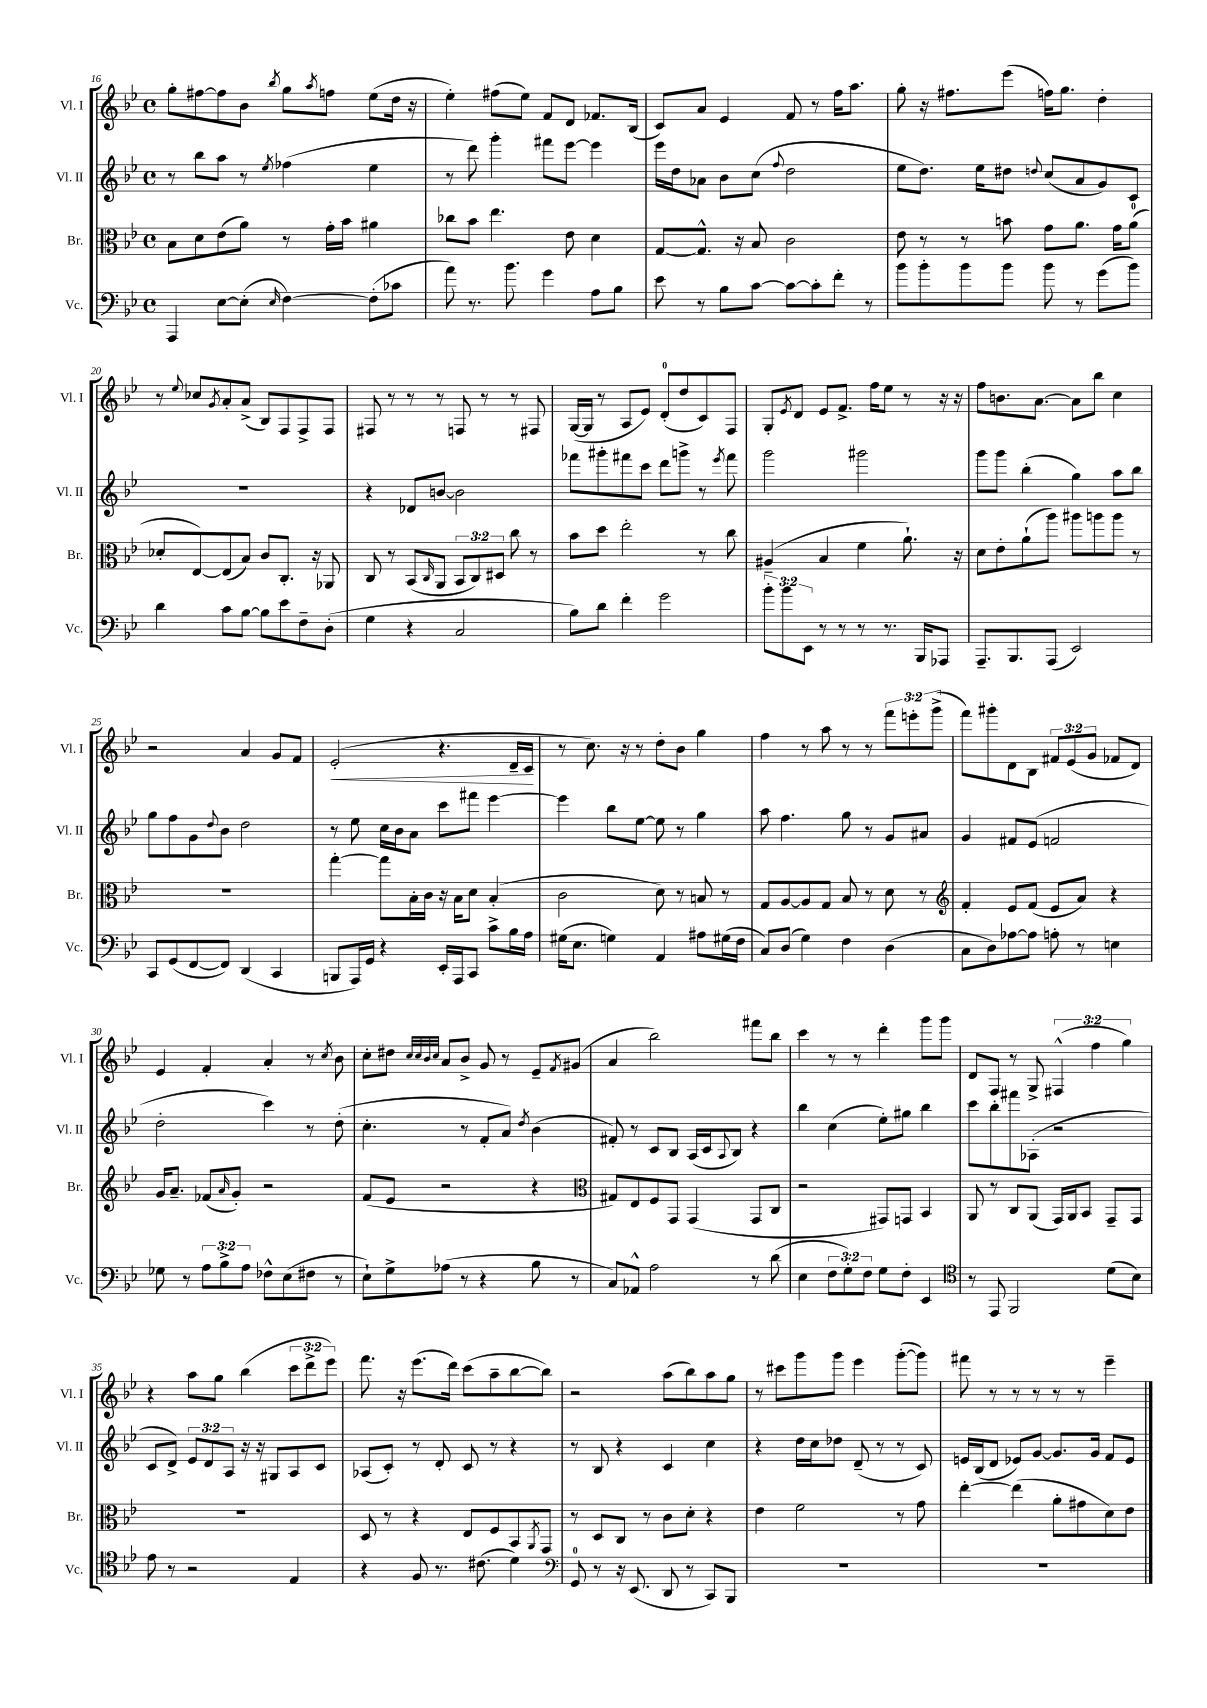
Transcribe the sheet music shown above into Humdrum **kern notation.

**kern	**kern	**kern	**kern
*staff4	*staff3	*staff2	*staff1
*clefF4	*clefC3	*clefG2	*clefG2
*k[b-e-]	*k[b-e-]	*k[b-e-]	*k[b-e-]
*M4/4	*M4/4	*M4/4	*M4/4
*met(c)	*met(c)	*met(c)	*met(c)
4AAA	8B-	8r	8gg'
.	8d	8bb-	[8ff#
[8E-	(8e-	8aa	8ff#]
(8E-']	8a)	8r	8b-
16qqE-	.	8qee-	8qbb-
[4F)	8r	(4ff-	8gg
.	.	.	8qaa
.	16g'	.	8ff
.	16b-	.	.
(8F']	4a#	4ee-	(8ee-
8c-	.	.	16dd
.	.	.	16r
=	=	=	=
8a)	8cc-	8r	4ee-')
8.r	8b-	8ddd)	.
.	4.ee-	4ggg'	(8ff#
8.b-	.	.	.
.	.	.	8ee-)
4g	.	8fff#	8f
.	8e-	[8eee-	8d
8A	4d	4eee-]	8.f-
8B-	.	.	.
.	.	.	(16B-
=	=	=	=
8e-	[8G	16eee-	8c)
.	.	16dd	.
8r	8.G^^]	8a-	8a
8B-	.	8b-	4e-
.	16r	.	.
[8c	8B-	(8cc	.
.	.	8qqff	.
8c_	2c	2dd	8f
8c']	.	.	8r
8f'	.	.	16ff
.	.	.	8.aa
8r	.	.	.
=	=	=	=
8b-	8e-	8ee-	8gg'
8b-'	8r	8.dd)	16r
.	.	.	8.ff#
8b-	8r	.	.
.	.	16ee-	.
8b-	8b	8dd#	(8eee-
.	.	8qqdd	.
8b-	8g	(8cc	16ff)
.	.	.	8.gg
8r	8.a	8a	.
(8g	.	8g)	4dd'
.	16g	.	.
8b-)	(8a	8c	.
=	=	=	=
4d	8d-'	1r	8r
.	.	.	8qqee-
.	[8E-)	.	8cc-
.	.	.	8qg
8c	(8E-]	.	8a'
[8B-	8B-)	.	(8a^
8B-]	8c	.	8B-)
8e-	8.C'	.	8F
8F~	.	.	8F^
.	16r	.	.
(8D'	8AA-	.	8F
=	=	=	=
4G	8C	4r	8F#
.	8r	.	8r
4r	(8BB-	8d-	8r
.	16qqC	.	.
.	8AA	[8b	8r
2C	12BB-	2b]	8F
.	12C)	.	.
.	.	.	8r
.	12D#	.	.
.	8cc	.	8r
.	8r	.	8F#
=	=	=	=
8B-)	8b-	8fff-	([16G
.	.	.	16G]
8d	8dd	8ggg#'	8r
4f'	2ee-'	8fff#	8A
.	.	8ccc	8e-)
2g	.	8ddd	(8d'
.	.	8ggg^	8dd
.	8r	8r	8c)
.	.	8qeee-	.
.	8cc	8fff#	8F
=	=	=	=
12b-'	(4A#~	2ggg	8G'
12b-	.	.	.
.	.	.	8qe-
.	.	.	8d
12EE-	.	.	.
8r	4B-	.	8e-
8r	.	.	8.f^
8r	4f	2ggg#	.
.	.	.	16ff
8.r	.	.	8ee-
.	8.a`)	.	8r
16BBB-	.	.	.
8AAA-	.	.	16r
.	16r	.	16r
=	=	=	=
8.AAA~	8d	8ggg	8ff
.	8e-'	8ggg	8.b
8.BBB-	.	.	.
.	(8a`	(4bb-'	.
.	.	.	[8.a
(8AAA	8aa)	.	.
2EE-)	8aa#	4gg)	8a]
.	8aa	.	8bb-
.	8aa	8aa	4cc
.	8r	8bb-	.
=	=	=	=
8CC	1r	8gg	2r
(8GG	.	8ff	.
[8FF	.	8g	.
.	.	8qqdd	.
8FF])	.	8b-	.
(4DD	.	2dd	4a
4CC	.	.	8g
.	.	.	8f
=	=	=	=
8BBB	[4gg'	8r	(2e-'
16AAA)	.	8ee-	.
16GG	.	.	.
4r	8gg]	16cc	.
.	.	16b-	.
.	16B-'	8a	.
.	16c	.	.
16EE-'	16r	8ccc	4.r
16AAA	16B-	.	.
8CC	8d	8fff#	.
8c^	(4B-'	[4eee-	.
16B-	.	.	16d~
16A	.	.	16c
=	=	=	=
(16G#	2c	4eee-]	8r
8.E-	.	.	.
.	.	.	8.cc)
4G)	.	8bb-	.
.	.	.	16r
.	.	[8ee-	8r
4AA	8d)	8ee-]	8dd'
.	8r	8r	8b-
8A#	8B	4gg	4gg
(16G#	8r	.	.
16F	.	.	.
=	=	=	=
8C)	8G	8aa	4ff
(8D	[8A	4.ff	.
4G)	8A]	.	8r
.	8G	.	8aa
4F	8B-	8gg	8r
.	8r	8r	8r
(4D	8d	8g	12fff
.	.	.	12eee'
.	8r	8a#	.
.	.	.	(12ggg^
=	=	=	=
*	*clefG2	*	*
8C	4f'	4g	8fff)
8D)	.	.	8ggg#'
[8A-	8e-	8f#	8d
8A-]	(8f	(8e-	8B-
8A'	8e-	2f	12f#
.	.	.	(12e-
8r	8a)	.	.
.	.	.	12g
4E	4r	.	8f-
.	.	.	8d)
=	=	=	=
8G-	16g	2dd'	4e-
.	8.a~	.	.
8r	.	.	.
12A	(8f-	.	4f'
12B-^	.	.	.
.	16qqa	.	.
.	8g')	.	.
12A	.	.	.
8F-^^	2r	4ccc)	4a'
(8E-	.	.	.
8F#	.	8r	8r
.	.	.	8qcc
8r	.	(8dd'	8b-
=	=	=	=
8E-`)	(8f	4.cc'	8cc'
8G^	8e-	.	8dd#
.	.	.	32qqcc
.	.	.	32qqcc
.	.	.	32qqb-
.	.	.	32qqcc
(8A-	2r	.	8a
8r	.	8r	8b-^
4r	.	8f'	8g
.	.	8a)	8r
.	.	8qdd	.
8B-	4r	(4b-	8e-~
.	.	.	8qf
8r	.	.	(8g#
=	=	=	=
*	*clefC3	*	*
8C)	8G#)	8f#')	4a
8AA-^^	8E-	8r	.
2A	8F	8c	2bb-)
.	8GG	8B-	.
.	(4GG	(16A	.
.	.	16c	.
.	.	8qqA	.
.	.	8B-)	.
8r	8GG	4r	8fff#
(8d	8C	.	8bb-
=	=	=	=
4E-	2r	4bb-	4ccc
12F	.	(4cc	8r
12G')	.	.	.
.	.	.	8r
12F	.	.	.
8G	8GG#)	8ee-')	4ddd'
8F'	8GG	8gg#	.
4EE-	4BB-	4bb-	8ggg
.	.	.	8ggg
=	=	=	=
*clefC4	*	*	*
8r	8AA	8ccc	8d
8EE-	8r	8bb-'	8F
2FF	8C	8fff#	8r
.	(8AA	(8A-'	8G^
.	16GG)	2r	(6F#^^
.	16AA	.	.
.	8BB-	.	.
.	.	.	6ff
(8d	8GG~	.	.
.	.	.	6gg)
8B-)	8GG	.	.
=	=	=	=
8e-	1r	8c	4r
8r	.	8d^)	.
2r	.	12e-	8aa
.	.	12d	.
.	.	.	8gg
.	.	12A	.
.	.	16r	(4bb-
.	.	16r	.
.	.	8G#	.
4E-	.	8A	12ccc
.	.	.	12ddd^
.	.	8c	.
.	.	.	12eee-)
=	=	=	=
4r	8D	(8A-	8.fff
.	8r	8c')	.
.	.	.	16r
8F	4r	8r	(8.eee-
8.r	.	8d'	.
.	.	.	16ddd)
.	8E-	8c	(8ccc
(8.c#	.	.	.
.	8F	8r	8aa~
4d)	8BB-	4r	[8bb-
.	8qAA	.	.
.	8GG	.	8bb-])
=	=	=	=
*clefF4	*	*	*
8GG	8r	8r	2r
8r	8D	8B-	.
16r	8C	4r	.
(8.EE-	.	.	.
.	8r	.	.
8DD	8c	4c	(8aa
8r	8d'	.	8bb-)
8CC)	4r	4cc	8aa
8BBB-	.	.	8gg
=	=	=	=
1r	4e-	4r	8r
.	.	.	8ccc#
.	2f	16dd	8ggg
.	.	16cc	.
.	.	8dd-	8ggg
.	.	(8d~	4eee-
.	.	8r	.
.	8r	8r	([8ggg'
.	8g	8c)	8ggg])
=	=	=	=
1r	[4ee-'	16e	8fff#
.	.	(16B-	.
.	.	8d	8r
.	(4ee-]	8e-)	8r
.	.	[8g	8r
.	8a'	8.g]	8r
.	8g#	.	8r
.	.	16g	.
.	8d)	8f	4eee-~
.	8e-	8e-	.
==	==	==	==
*-	*-	*-	*-
